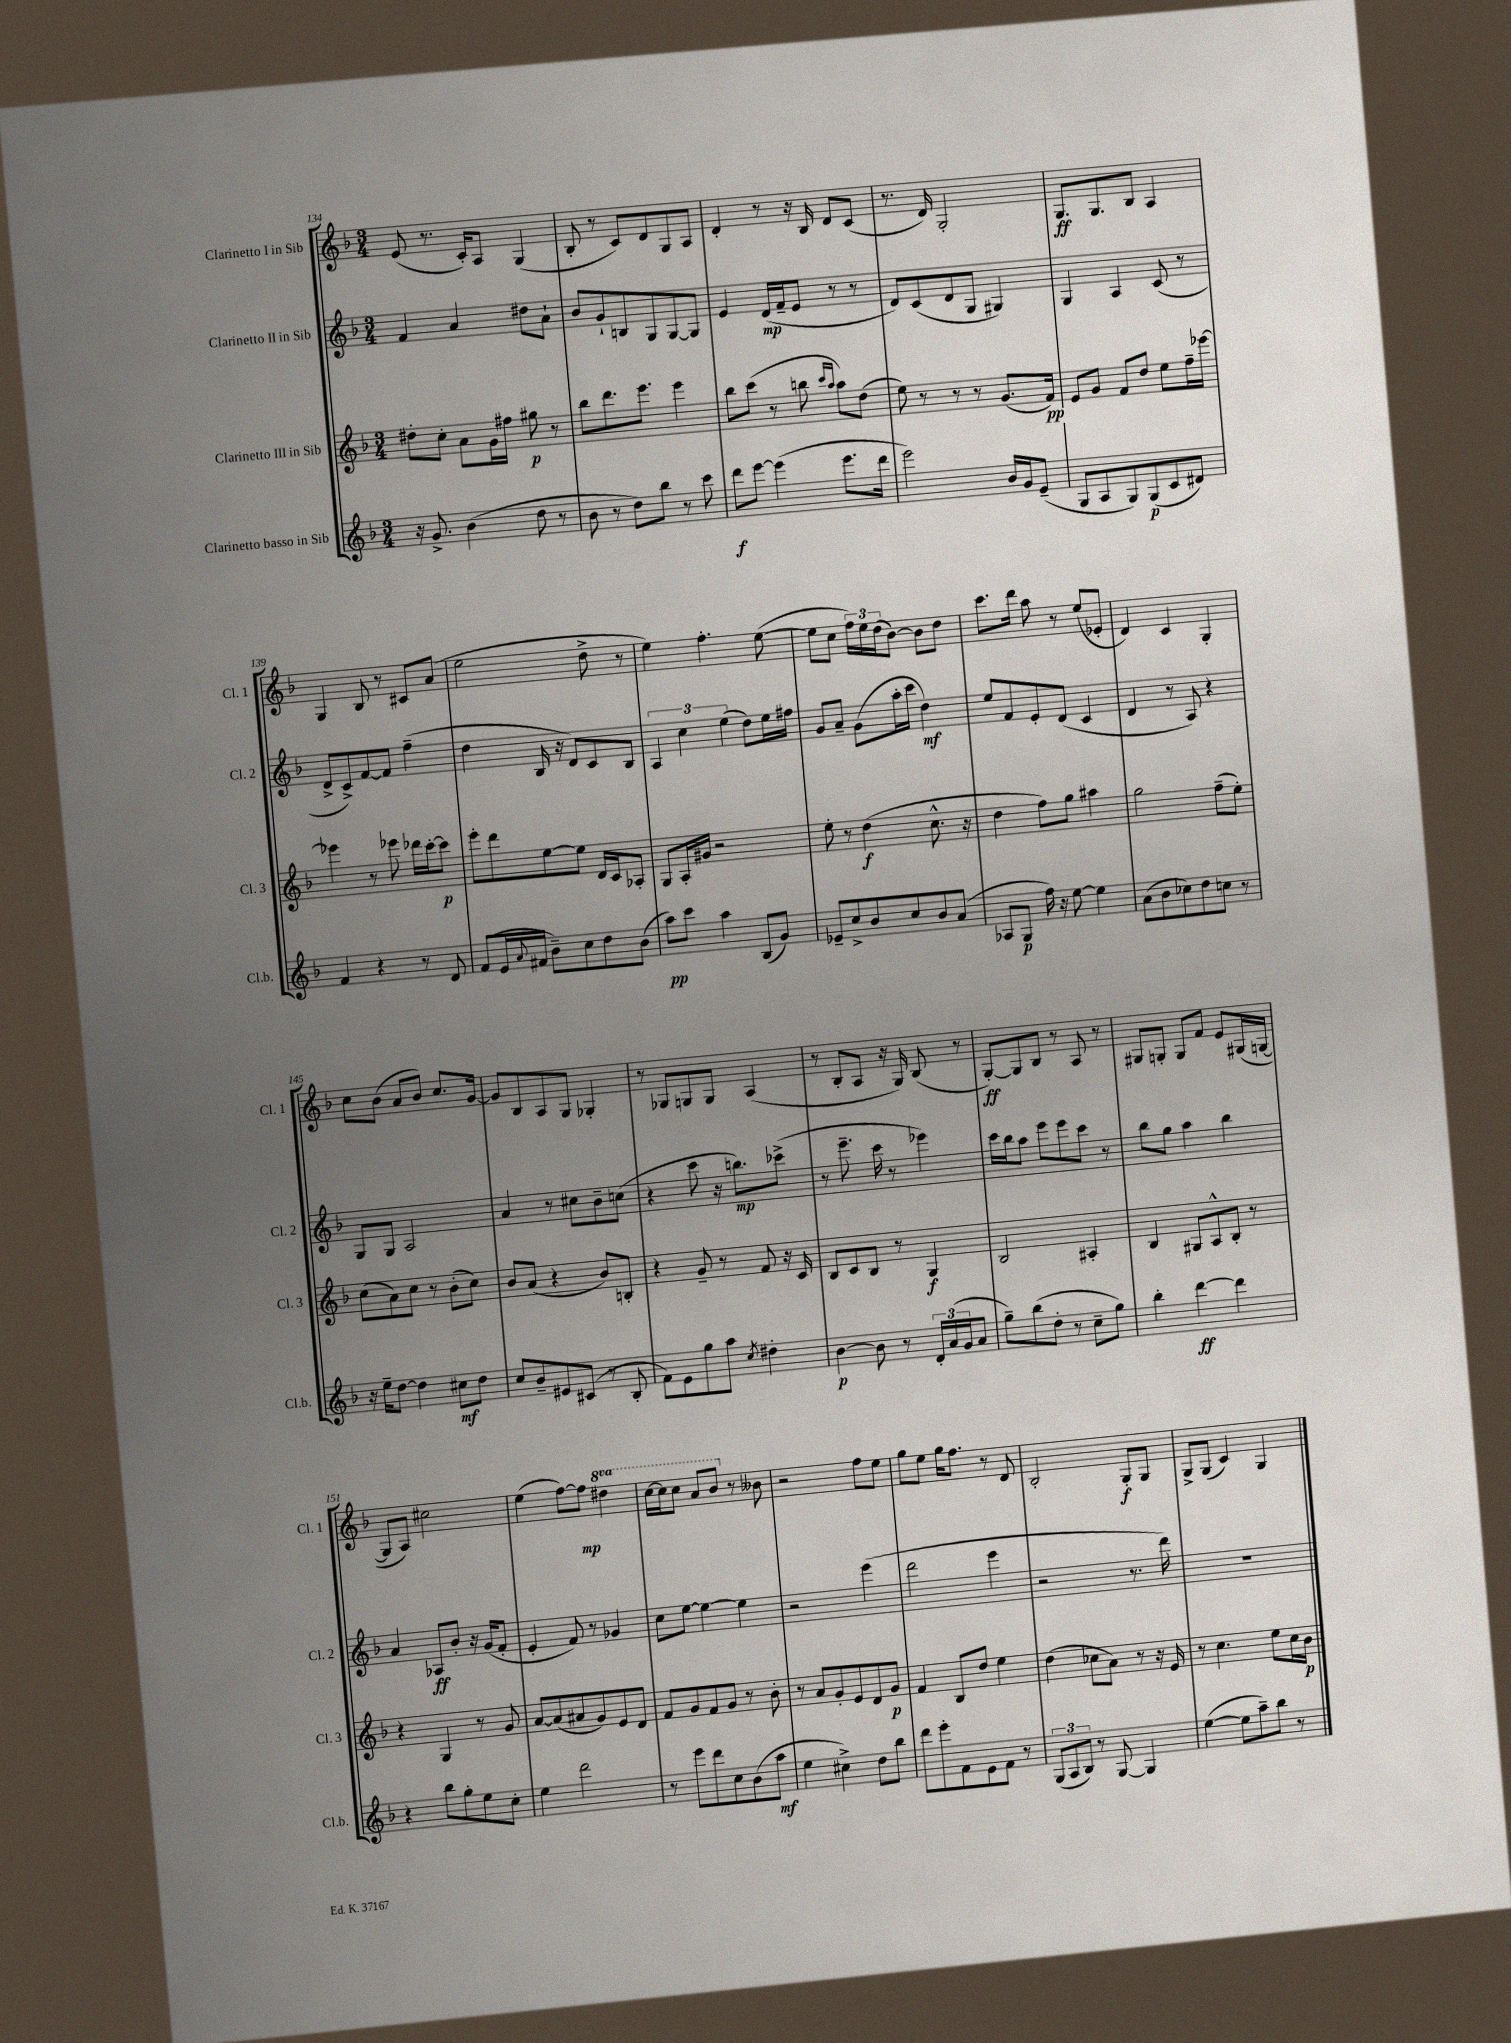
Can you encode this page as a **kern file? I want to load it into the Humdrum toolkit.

**kern	**dynam	**kern	**dynam	**kern	**dynam	**kern	**dynam
*part4	*part4	*part3	*part3	*part2	*part2	*part1	*part1
*staff4	*staff4	*staff3	*staff3	*staff2	*staff2	*staff1	*staff1
*I"Clarinetto basso in Sib	*	*I"Clarinetto III in Sib	*	*I"Clarinetto II in Sib	*	*I"Clarinetto I in Sib	*
*I'Cl.b.	*	*I'Cl. 3	*	*I'Cl. 2	*	*I'Cl. 1	*
*clefG2	*	*clefG2	*	*clefG2	*	*clefG2	*
*k[b-]	*	*k[b-]	*	*k[b-]	*	*k[b-]	*
*M3/4	*	*M3/4	*	*M3/4	*	*M3/4	*
=134	=134	=134	=134	=134	=134	=134	=134
16r	.	8dd#X'\L	.	4f/	.	(8e/	.
8.g^/	.	.	.	.	.	.	.
.	.	8cc'\J	.	.	.	8.r	.
(4b-\	.	8a\L	.	4a/	.	.	.
.	.	.	.	.	.	16c'/KL)	.
.	.	16g\L	.	.	.	8A/J	.
.	.	16ff#X\JJ	.	.	.	.	.
8dd\	.	8gg#X\	p	8dd#X\L	.	(4G/	.
8r	.	8r	.	8a`\J	.	.	.
=135	=135	=135	=135	=135	=135	=135	=135
8b-\	.	8bb-\L	.	8b-/L	.	8B-'/	.
8r	.	8.ddd\	.	8g`/	.	8r	.
8dd\L)	.	.	.	8Bn/	.	8c/L)	.
.	.	8.eee\J	.	.	.	.	.
8bb-\J	.	.	.	8G/	.	8d/	.
8r	.	4eee\	.	[8G/	.	8G/	.
8ccc\	.	.	.	8G/J]	.	8A/J	.
=136	=136	=136	=136	=136	=136	=136	=136
8ddd\L	f	8bb-\L	.	4e/	.	4d'/	.
[8eee\J	.	(8ccc\J	.	.	.	.	.
(4eee\]	.	8r	.	(16d/LL	mp	8r	.
.	.	.	.	16f~/J	.	.	.
.	.	8bbn\	.	8e/J	.	16r	.
.	.	.	.	.	.	16B-/	.
.	.	16qqccc/LL	.	.	.	.	.
.	.	16qqaa/JJ	.	.	.	.	.
8.eee\L	.	8aa\L)	.	8r	.	8d/L	.
.	.	(8dd\J	.	8r	.	(8c/J	.
16ddd\Jk	.	.	.	.	.	.	.
=137	=137	=137	=137	=137	=137	=137	=137
2eee\)	.	8ee\)	.	8d/L)	.	8.r	.
.	.	8r	.	(8c/	.	.	.
.	.	.	.	.	.	16d/)	.
.	.	8r	.	8d/	.	2G'/	.
.	.	8r	.	8G/J	.	.	.
16b-/LL	.	(8.g/L	.	4G#X/)	.	.	.
16g/J	.	.	.	.	.	.	.
(8e~/J	.	.	.	.	.	.	.
.	.	16f/Jk)	pp	.	.	.	.
=138	=138	=138	=138	=138	=138	=138	=138
8G/L	.	8e/L	.	4G/	.	8.G/L	ff
8A/	.	8g/J	.	.	.	.	.
.	.	.	.	.	.	8.G/	.
8G/)	.	8f/L	.	4A/	.	.	.
(8G/	p	8dd/J	.	.	.	8B-/J	.
8c/	.	8ee\L	.	(8c/	.	4A/	.
8d#X/J)	.	16ff~\L	.	8r	.	.	.
.	.	[16eee-X\JJ	.	.	.	.	.
!!LO:LB:g=z
=139	=139	=139	=139	=139	=139	=139	=139
4f/	.	4eee-X\]	.	8d^/L	.	4G/	.
.	.	.	.	8c^/)	.	.	.
4r	.	8r	.	[8f/	.	8B-/	.
.	.	8eee-X\	.	8f/J]	.	8r	.
8r	.	16ddd-X\LL	.	(4ff~\	.	8c#X/L	.
.	.	[16ccc'\J	.	.	.	.	.
8d/	.	8ccc\J]	p	.	.	(8a/J	.
=140	=140	=140	=140	=140	=140	=140	=140
(8f/L	.	8eee'\L	.	4dd\	.	2ee\	.
16e/L	.	8ddd\	.	.	.	.	.
8qqa/	.	.	.	.	.	.	.
16f#X/JJ	.	.	.	.	.	.	.
8b-~\L)	.	[8ee\	.	16B-/	.	.	.
.	.	.	.	16r	.	.	.
8cc\	.	8ee\J]	.	8d/L)	.	.	.
8dd\	.	16d/LL	.	8c/	.	8dd^\	.
.	.	16c/J	.	.	.	.	.
(8b-\J	.	8A-X'/J	.	8B-/J	.	8r	.
=141	=141	=141	=141	=141	=141	=141	=141
8aa\L)	pp	8G/L	.	6A/	.	4ee\)	.
8ccc\J	.	16A'/L	.	.	.	.	.
.	.	.	.	6cc\	.	.	.
.	.	16g#X/JJ	.	.	.	.	.
4aa\	.	2r	.	.	.	4.ff'\	.
.	.	.	.	(6ee\	.	.	.
(8B-/L	.	.	.	8dd\L)	.	.	.
8g/J)	.	.	.	16ee\L	.	([8ee\	.
.	.	.	.	16ff#X\JJ	.	.	.
=142	=142	=142	=142	=142	=142	=142	=142
8e-X~/L	.	8ee'\	.	8g/L	.	8ee\L]	.
8cc^/	.	8r	.	8a~/J	.	8cc\J	.
8b-/	.	(4dd\	f	(8g\L	.	24ff\LL)	.
.	.	.	.	.	.	24ee\	.
.	.	.	.	.	.	(24dd\J	.
8cc/	.	.	.	16aa'\L	.	[8b-\J)	.
.	.	.	.	16ccc\JJ	.	.	.
8b-/	.	8.cc^^\	.	4dd\)	mf	8b-\L]	.
(8a/J	.	.	.	.	.	8dd\J	.
.	.	16r	.	.	.	.	.
=143	=143	=143	=143	=143	=143	=143	=143
8A-X/L	.	4dd\	.	8ee/L	.	8.ccc\L	.
8G/J	p	.	.	8f/	.	.	.
.	.	.	.	.	.	16ddd\Jk	.
16ff\)	.	8ff\L)	.	8e'/	.	8aa\	.
16r	.	.	.	.	.	.	.
[8ee\	.	8gg\J	.	(8d/J	.	8r	.
4ee\]	.	4aa#X\	.	4c/	.	(8ee/L	.
.	.	.	.	.	.	8e-X'/J	.
=144	=144	=144	=144	=144	=144	=144	=144
(8a\L	.	2gg\	.	4d/	.	4d/)	.
8b-\	.	.	.	.	.	.	.
8cc-X\)	.	.	.	8r	.	4c/	.
8dd\	.	.	.	8A/)	.	.	.
8ccn\J	.	(8ff~\L	.	4r	.	4G'/	.
8r	.	8ee'\J)	.	.	.	.	.
!!LO:LB:g=z
=145	=145	=145	=145	=145	=145	=145	=145
16r	.	(8cc\L	.	8G/L	.	8cc\L	.
16ee~\KL	.	.	.	.	.	.	.
[8dd\J	.	8a\)	.	8G/J	.	(8b-\J	.
4dd\]	.	8cc\J	.	2A/	.	8a/L	.
.	.	8r	.	.	.	8b-/J)	.
8cc#X\L	mf	(8b-'\L	.	.	.	8.cc/L	.
8dd\J	.	8cc\J)	.	.	.	.	.
.	.	.	.	.	.	[16g/Jk	.
=146	=146	=146	=146	=146	=146	=146	=146
8cc/L	.	8b-/L	.	4a/	.	8g/L]	.
8b-~/	.	(8a/J	.	.	.	8B-/	.
8e#X/	.	4r	.	8r	.	8A/	.
(8c#X/J	.	.	.	8cc#X\L	.	8G/J	.
8r	.	8b-/L)	.	8b-~\	.	4G-X'/	.
8B-'/	.	8Bn'/J	.	(8ccn\J	.	.	.
=147	=147	=147	=147	=147	=147	=147	=147
8f\L)	.	4r	.	4r	.	8r	.
8e\	.	.	.	.	.	8G-X/L	.
8gg\	.	8g~/	.	8ccc\	.	8Gn/	.
8aa\J	.	8r	.	16r	.	8G/J	.
.	.	.	.	8.bbn\L)	mp	.	.
8qcc/	.	.	.	.	.	.	.
4dd#X'\	.	8f/	.	.	.	(4A/	.
.	.	16r	.	(8ccc-X^\J	.	.	.
.	.	16c/	.	.	.	.	.
=148	=148	=148	=148	=148	=148	=148	=148
[4b-\	p	8B-/L	.	8r	.	8r	.
.	.	8c/	.	8.eee~\	.	8B-'/L	.
8b-\]	.	8B-/J	.	.	.	8A/J	.
.	.	.	.	16ccc\	.	.	.
8r	.	8r	.	8r	.	16r	.
.	.	.	.	.	.	16G/)	.
24d'/LL	.	4G/	f	4eee-X\)	.	(8B-/	.
(24a/	.	.	.	.	.	.	.
24g/J	.	.	.	.	.	.	.
8a/J	.	.	.	.	.	8r	.
=149	=149	=149	=149	=149	=149	=149	=149
8gg~\L)	.	2B-/	.	16ccc\LL	.	[8G'/L)	ff
.	.	.	.	16bb-\J	.	.	.
(8bb-\	.	.	.	8aa\J	.	8G/]	.
8dd'\J	.	.	.	8eee\L	.	8B-/J	.
8r	.	.	.	8eee\	.	8r	.
8cc~\L	.	4A#X'/	.	8ccc\J	.	8A/	.
8gg\J)	.	.	.	8r	.	8r	.
=150	=150	=150	=150	=150	=150	=150	=150
4bb-'\	.	4B-/	.	8bb-\L	.	8G#X/L	.
.	.	.	.	8gg\J	.	8Gn'/J	.
[4ddd\	ff	8G#X/L	.	4aa\	.	8G/L	.
.	.	8A^^/	.	.	.	8f/J	.
4ddd\]	.	8B-'/J	.	4bb-\	.	8e/L	.
.	.	8r	.	.	.	(16G#X/L	.
.	.	.	.	.	.	[16Gn/JJ	.
!!LO:LB:g=z
=151	=151	=151	=151	=151	=151	=151	=151
4r	.	4r	.	4a/	.	8G/L]	.
.	.	.	.	.	.	8A/J)	.
8bb-\L	.	4G/	.	8A-X/L	ff	2cc#X\	.
8gg'\	.	.	.	8b-'/J	.	.	.
8ee\	.	8r	.	16r	.	.	.
.	.	.	.	(16g/KL	.	.	.
8cc'\J	.	8g/	.	8f'/J	.	.	.
=152	=152	=152	=152	=152	=152	=152	=152
4ee\	.	[8a/L	.	4e'/	.	(4ee\	.
.	.	(8a/]	.	.	.	.	.
2ddd\	.	8a#X/	.	8f/)	.	[8ff\L)	.
.	.	8g/)	.	8r	.	8ff\J]	mp
*	*	*	*	*	*	*8va	*
.	.	8e/	.	4g-X/	.	4ddd#X\	.
.	.	8d/J	.	.	.	.	.
=153	=153	=153	=153	=153	=153	=153	=153
8r	.	8f/L	.	8cc\L	.	[16ccc\LL	.
.	.	.	.	.	.	16ccc\J]	.
8eee\L	.	8g/	.	[8ee\J	.	8ccc\J	.
8ddd\	.	8f/	.	4ee\_	.	8aa/L	.
8cc\	.	8g/J	.	.	.	8bb-/J	.
*	*	*	*	*	*	*X8va	*
(8b-\	.	8r	.	4ee\]	.	8r	.
8aa\J	mf	8b-'\	.	.	.	8b--X\	.
=154	=154	=154	=154	=154	=154	=154	=154
4ee\	.	8r	.	2r	.	2r	.
.	.	8a/L	.	.	.	.	.
4cc#X^\)	.	8g'/	.	.	.	.	.
.	.	8e/	.	.	.	.	.
8dd\L	.	8d/	.	(4eee\	.	8ff\L	.
8bb-\J	.	8g/J	p	.	.	8ee\J	.
=155	=155	=155	=155	=155	=155	=155	=155
8ddd\L	.	4f/	.	2ddd\	.	8gg\L	.
8eee'\	.	.	.	.	.	8ee\J	.
8f\	.	8B-/L	.	.	.	16gg\KL	.
.	.	.	.	.	.	8.ff\J	.
8e\	.	8dd/J	.	.	.	.	.
8f\J	.	4ee\	.	4eee\	.	8r	.
8r	.	.	.	.	.	8d/	.
=156	=156	=156	=156	=156	=156	=156	=156
(12G/L	.	(4dd\	.	2r	.	2B-'/	.
12A/	.	.	.	.	.	.	.
12B-/J)	.	.	.	.	.	.	.
8r	.	8cc-X\L	.	.	.	.	.
[8G/	.	8a\J)	.	.	.	.	.
4G/]	.	8r	.	8.r	.	8G'/L	f
.	.	16r	.	.	.	8G/J	.
.	.	16e/	.	16ddd\)	.	.	.
=157	=157	=157	=157	=157	=157	=157	=157
([4ee\	.	8r	.	2.r	.	8G^/L	.
.	.	4.cc\	.	.	.	(8G/J	.
8ee\L]	.	.	.	.	.	4c/)	.
8aa~\)	.	.	.	.	.	.	.
8bb-\J	.	8ee\L	.	.	.	4G/	.
8r	.	16cc\L	.	.	.	.	.
.	.	16b-\JJ	p	.	.	.	.
==	==	==	==	==	==	==	==
*-	*-	*-	*-	*-	*-	*-	*-
